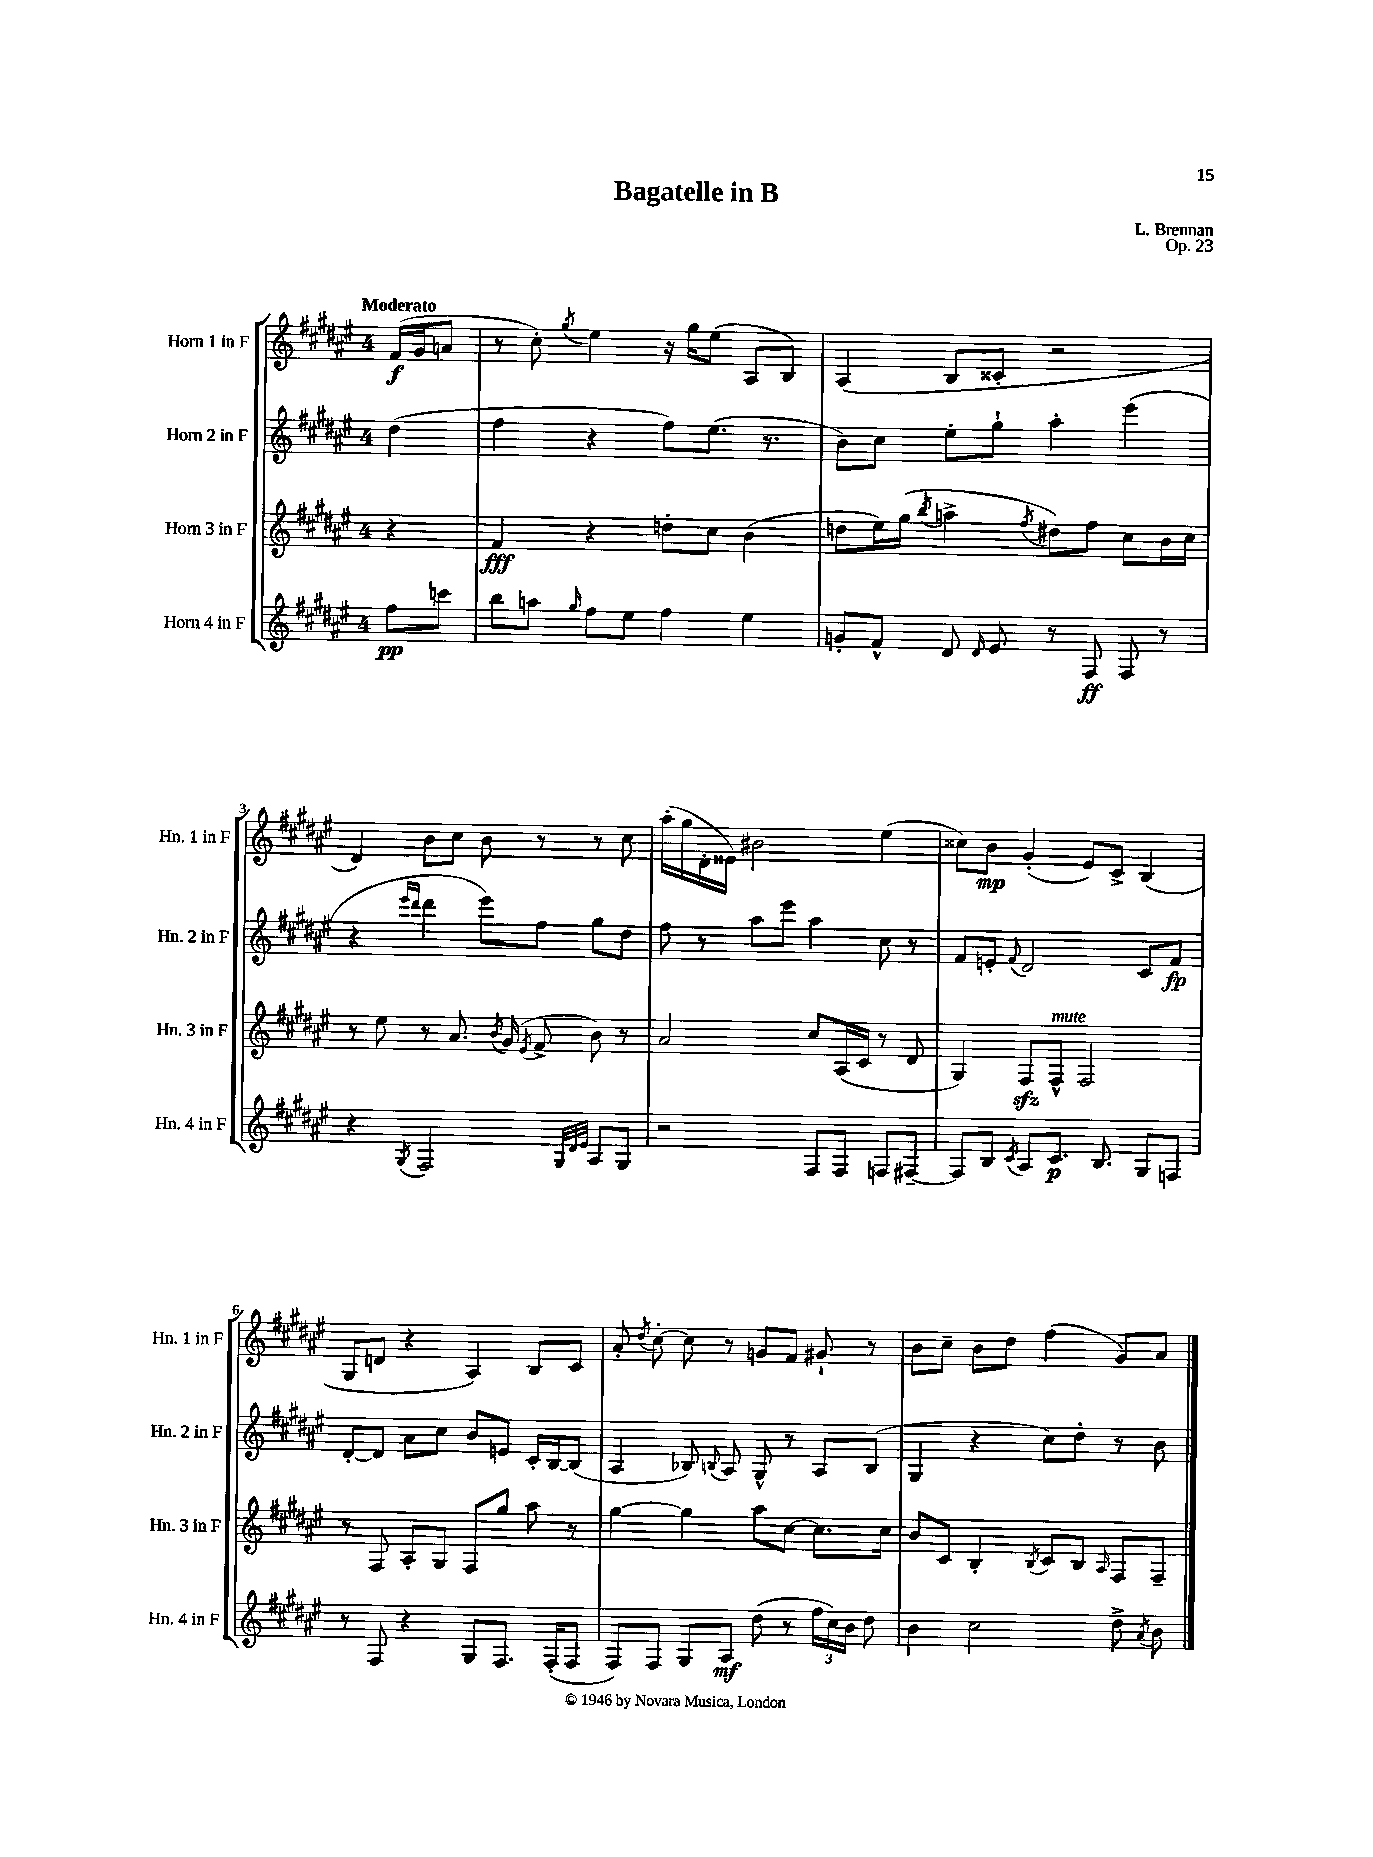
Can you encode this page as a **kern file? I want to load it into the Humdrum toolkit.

**kern	**kern	**kern	**kern
*staff4	*staff3	*staff2	*staff1
*clefG2	*clefG2	*clefG2	*clefG2
*k[f#c#g#d#a#e#]	*k[f#c#g#d#a#e#]	*k[f#c#g#d#a#e#]	*k[f#c#g#d#a#e#]
*M4/4	*M4/4	*M4/4	*M4/4
8ff#\L	4r	(4dd#\	(16f#/LL
.	.	.	16g#/J
8ccc\J	.	.	8a/J
=	=	=	=
8bb\L	4f#/	4ff#\	8r
8aa\J	.	.	8cc#'\)
16qqgg#/	.	.	8qgg#/
8ff#\L	4r	4r	4ee#\
8ee#\J	.	.	.
4ff#\	8dd'\L	8ff#\L)	16r
.	.	.	16gg#\LK
.	8cc#\J	(8.ee#\J	(8ee#\J
4ee#\	(4b\	.	8A#/L
.	.	8.r	.
.	.	.	8B/J)
=	=	=	=
8g'/L	8dd\L	8b\L)	(4A#/
8f#^^/J	16ee#\L)	8cc#\J	.
.	(16gg#\JJ	.	.
.	8qbb/	.	.
8d#/	4aa^\	8ee#'\L	8B/L
16qqd#/	.	.	.
8e#/	.	8gg#`\J	8c##'/J
.	8qff#/	.	.
8r	8dd#\L)	4aa#'\	2r
8F#/	8ff#\J	.	.
8F#/	8cc#\L	(4eee#\	.
8r	16b\L	.	.
.	16cc#\JJ	.	.
=	=	=	=
4r	8r	4r	4d#/)
.	8ee#\	.	.
.	.	16qqeee#/LL	.
8qG#/	.	16qqddd#/JJ	.
2F#/	8r	4ddd#\	8b\L
.	8.a#/	.	8cc#\J
.	.	8eee#\L)	8b\
.	8qb/	.	.
.	(16g#/	.	.
.	8qe#/	.	.
.	8f#^/	8ff#\J	8r
32qqG#/LLL	.	.	.
32qqd#/	.	.	.
32qqe#/JJJ	.	.	.
8A#/L	8b\)	8gg#\L	8r
8G#/J	8r	8dd#\J	8cc#\
=	=	=	=
2r	2a#/	8ff#\	(16aa#'\LL
.	.	.	16gg#\
.	.	8r	16d#'\
.	.	.	16e##\JJ)
.	.	8aa#\L	2b#\
.	.	8eee#\J	.
8F#/L	8cc#/L	4aa#\	.
8F#/J	(16A#/L	.	.
.	16c#/JJ	.	.
8F/L	8r	8cc#\	(4ee#\
[8F#~/J	8d#/	8r	.
=	=	=	=
8F#/]L	4G#/)	8f#/L	8cc##\L)
8B/J	.	8e'/J	8b\J
8qc#/	.	8qqf#/	.
8A#/L	8F#/L	2d#/	(4g#'/
8.c#/J	8F#^^/J	.	.
.	2F#/	.	8e#/L)
8.B/	.	.	.
.	.	.	8c#^/J
8G#/L	.	8c#/L	(4B/
8F/J	.	8f#/J	.
=	=	=	=
8r	8r	[8d#'/L	8G#/L
8F#/	8F#/	8d#/]J	8d/J
4r	8A#'/L	8a#\L	4r
.	8G#/J	8cc#\J	.
8G#/L	8F#/L	8b/L	4A#/)
8.F#/J	8gg#/J	8e/J	.
.	8aa#\	16c#'/LL	8B/L
(16F#'/LK	.	[16B/J	.
8F#/J	8r	(8B/]J	8c#/J
=	=	=	=
8F#/L)	[4gg#\	4A#/	8a#'/
.	.	.	8qdd#/
8F#/J	.	.	[8cc#'\
8G#/L	4gg#\]	8B-/)	8cc#\]
.	.	8qqB/	.
8A#/J	.	8A#/	8r
(8dd#\	8aa#\L	8G#^^/	8g/L
8r	[8cc#\J	8r	8f#/J
24ff#\LL	8.cc#\]L	8A#/L	8g#`/
24cc#\)	.	.	.
24b\JJ	.	.	.
8dd#\	.	(8B/J	8r
.	16cc#\Jk	.	.
=	=	=	=
4b\	8b/L	4G#/	8b\L
.	8c#/J	.	8cc#~\J
2cc#\	4B'/	4r	8b\L
.	.	.	8dd#\J
.	8qB/	.	.
.	8c#/L	8cc#\L)	(4ff#\
.	8B/J	8dd#'\J	.
.	16qqA#/	.	.
8dd#^\	8F#/L	8r	8g#/L)
8qa#/	.	.	.
8b\	8F#~/J	8b\	8a#/J
==	==	==	==
*-	*-	*-	*-
